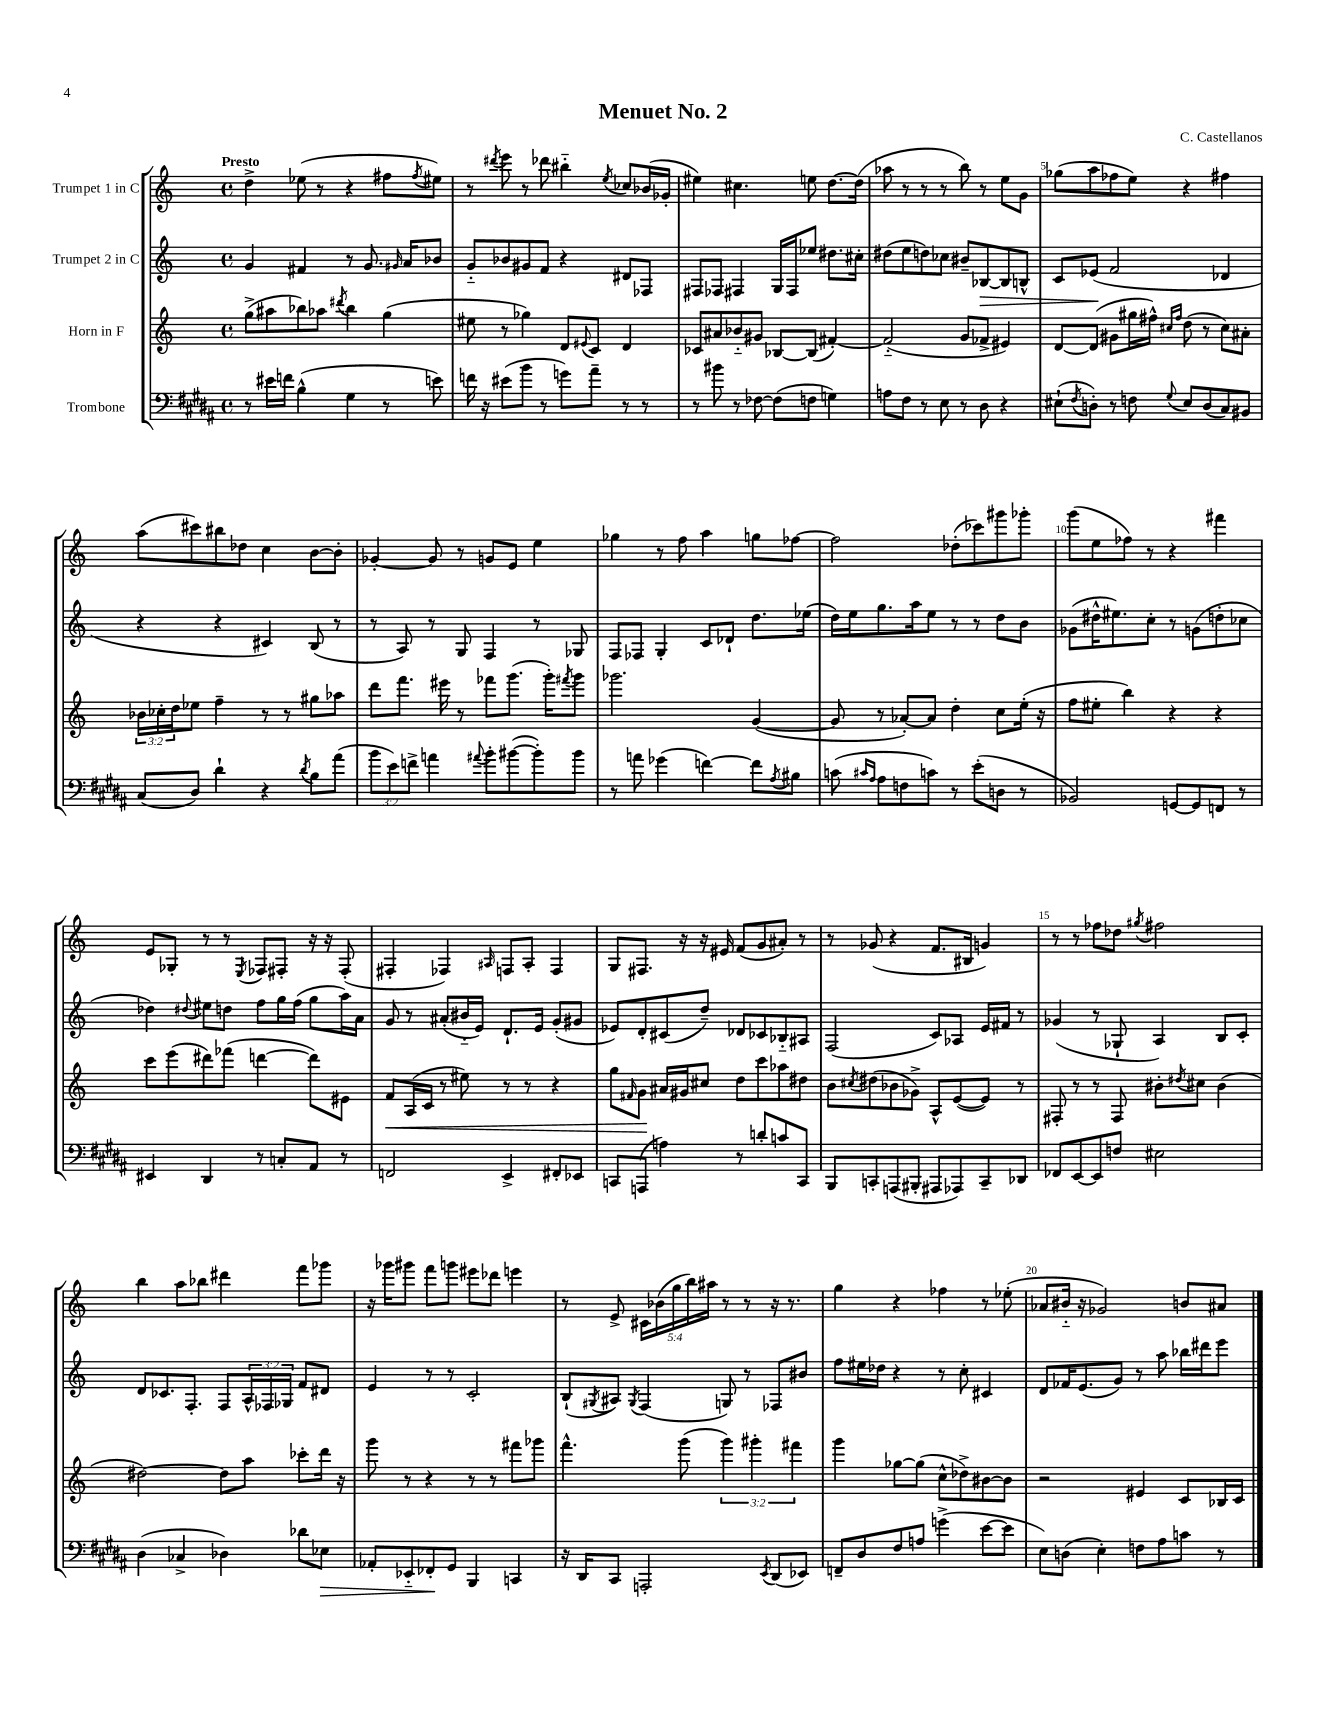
\header { title = "Menuet No. 2" composer = "C. Castellanos" }
<<
\new StaffGroup <<
\new Staff = "s0" \with { instrumentName = "Trumpet 1 in C" } {
    \clef treble \key c \major \defaultTimeSignature \time 4/4 \override Staff.TupletNumber.text = #tuplet-number::calc-fraction-text \tempo "Presto"
    d''4-> ees''8( r8 r4 fis''8 \acciaccatura { fis''8 } eis''8) |
    r8 \acciaccatura { dis'''8 } e'''8 r8 des'''8 bis''4-_ \acciaccatura { e''8 } ces''8 bes'16( ges'16-. |
    eis''4) cis''4. e''8 d''8.~ d''16( |
    aes''8 r8 r8 r8 b''8) r8 e''8 g'8 |
    ges''8( a''8 fes''8 e''8) r4 fis''4 |
    a''8( cis'''8) bis''8 des''8 c''4 b'8~ b'8-. |
    ges'4~-. ges'8 r8 g'8 e'8 e''4 |
    ges''4 r8 f''8 a''4 g''8 fes''8~ |
    fes''2 des''8-.( ces'''8) gis'''8 ges'''8-. |
    g'''8( e''8 fes''8) r8 r4 fis'''4 |
    e'8 ges8-. r8 r8 \acciaccatura { e8 } fes8 fis8-. r16 r16 fis8-.( |
    fis4-. fes4) \grace { ais16 } f8 ais8-. f4 |
    g8 fis8. r16 r16 eis'16 f'8( g'8 ais'8-.) r8 |
    r8 ges'8( r4 f'8. bis16 g'4) |
    r8 r8 fes''8 des''8 \acciaccatura { gis''8 } fis''2 |
    b''4 a''8 bes''8 dis'''4 f'''8 ges'''8 |
    r16 ges'''16 gis'''8 f'''8 g'''8 eis'''8 des'''8 e'''4 |
    r8 e'8-> \tuplet 5/4 { cis'16 bes'16( g''16 b''16) ais''16 } r8 r8 r16 r8. |
    g''4 r4 fes''4 r8 ees''8-.( |
    aes'8 bis'16-_ r16 ges'2) b'8 ais'8 \bar "|." |
}
\new Staff = "s1" \with { instrumentName = "Trumpet 2 in C" } {
    \clef treble \key c \major \defaultTimeSignature \time 4/4 \override Staff.TupletNumber.text = #tuplet-number::calc-fraction-text
    g'4 fis'4 r8 g'8. \grace { gis'16 } a'16 bes'8 |
    g'8-_ bes'8 gis'8 f'8 r4 dis'8 fes8 |
    fis8 fes8 fis4 g16 fis16 ees''8 dis''8. cis''16-. |
    dis''8( e''8 d''8) ces''8 bis'8-- bes8~\> bes8 b8-^ |
    c'8 ees'8\!( f'2 des'4 |
    r4 r4 cis'4) b8( r8 |
    r8 a8) r8 g8 f4 r8 ges8 |
    f8 fes8 g4-. c'8 des'8-! d''8. ees''16( |
    d''16) e''16 g''8. a''16 e''8 r8 r8 d''8 b'8 |
    ges'8( dis''16-^ eis''8.) c''8-. r8 g'8( d''8-. ces''8 |
    des''4) \appoggiatura { dis''8 } eis''8 d''8 f''8 g''16 f''16( g''8 a''16) a'16 |
    g'8 r8 ais'8-.( bis'16-_ e'16) d'8.-! e'16 g'8-.( gis'8 |
    ees'8) d'8-. cis'8( d''8--) des'8 ces'8 bes8-_ ais8 |
    f2( c'8) aes8 e'16 fis'16 r8 |
    ges'4( r8 ges8-! a4) b8 c'8-. |
    d'8 ces'8. f8.-. f8 \tuplet 3/2 { a16-^ fes16 ges16 } f'8 dis'8 |
    e'4 r8 r8 c'2-. |
    b8-!( \acciaccatura { gis8 } ais8) \acciaccatura { gis8 } f4( g8) r8 fes8 bis'8 |
    f''8 eis''16 des''16 r4 r8 c''8-. cis'4 |
    d'8 fes'16 e'8.( g'8) r8 a''8 bes''16 dis'''16 e'''8 \bar "|." |
}
\new Staff = "s2" \with { instrumentName = "Horn in F" } {
    \clef treble \key c \major \defaultTimeSignature \time 4/4 \override Staff.TupletNumber.text = #tuplet-number::calc-fraction-text
    g''8->( ais''8 bes''8) aes''8 \acciaccatura { dis'''8 } bes''4 g''4( |
    eis''8 r8 ges''4) d'8 \appoggiatura { eis'8 } c'8 d'4 |
    ces'8 ais'8 bes'8-_ gis'8 bes8~ bes8( fis'4~-.) |
    fis'2-_( g'8 fes'8-> eis'4) |
    d'8~ d'8( gis'8 gis''16 fis''16-^) \grace { cis''16 fis''16 } d''8( r8 cis''8) ais'8-. |
    \tuplet 3/2 { bes'16 ces''16-. d''16 } ees''8 f''4-- r8 r8 gis''8 aes''8 |
    d'''8 f'''8. eis'''16 r8 fes'''8 g'''8.( g'''16-.) \acciaccatura { fis'''8 } g'''8 |
    ges'''2. g'4~( |
    g'8 r8 aes'8~-.) aes'8 d''4-. c''8 e''16-.( r16 |
    f''8 eis''8-. b''4) r4 r4 |
    c'''8 e'''8( dis'''8) fes'''8( d'''4~ d'''8) eis'8 |
    f'8\< a16( c'16 r8 eis''8) r8 r8 r4 |
    g''8 \grace { fis'16 } g'8\! ais'16 gis'16 cis''8 d''8 c'''8 aes''8 dis''8 |
    b'8 \acciaccatura { cis''8 } dis''8( bes'8 ges'8->) a8-^ e'8~( e'8) r8 |
    fis8-. r8 r8 fis8 bis'8-. \acciaccatura { dis''8 } cis''8 bis'4( |
    dis''2~) dis''8 a''8 ces'''8-. d'''16 r16 |
    g'''8 r8 r4 r8 r8 fis'''8 ges'''8 |
    f'''4.-^ g'''8( \tuplet 3/2 { g'''4) gis'''4-. fis'''4 } |
    g'''4 ges''8~ ges''8( c''8-^ des''8->) bis'8~ bis'8 |
    r2 eis'4 c'8 bes16 c'16 \bar "|." |
}
\new Staff = "s3" \with { instrumentName = "Trombone" } {
    \clef bass \key b \major \defaultTimeSignature \time 4/4 \override Staff.TupletNumber.text = #tuplet-number::calc-fraction-text
    r8 eis'16 f'16 b4-^( gis4 r8 e'8) |
    f'16 r16 eis'8( b'8 r8 g'8) ais'8-- r8 r8 |
    r8 bis'8 r8 fes8~ fes8( f8 g4) |
    a8 fis8 r8 e8 r8 dis8 r4 |
    eis8-!( \acciaccatura { fis8 } d8-.) r8 f8 \appoggiatura { gis8 } eis8 d8( cis8) bis,8 |
    cis8( dis8) dis'4-! r4 \acciaccatura { dis'8 } b8 ais'8( |
    \tuplet 3/2 { b'8 e'8) f'8-> } a'4 \appoggiatura { ais'8 } b'8-. bis'8~( bis'8-.) bis'8 |
    r8 a'8 ges'4( f'4~) f'8 \acciaccatura { ais8 } bis8 |
    c'8( \grace { cis'16 ais16 } ais8 f8 c'8) r8 e'8-.( d8 r8 |
    bes,2) g,8~ g,8 f,8 r8 |
    eis,4 dis,4 r8 c8-. ais,8 r8 |
    f,2 e,4-> fis,8-. ees,8 |
    c,8 a,,8( a4) r8 d'8-. c'8 c,8 |
    b,,8 c,8-. a,,8( bis,,8-. ais,,8 aes,,8) c,8-- des,8 |
    fes,8 e,8~ e,8 f8 eis2 |
    dis4( ces4-> des4) des'8 ees8\> |
    aes,8-. ees,8-_ fes,8-.\! gis,8 b,,4 c,4 |
    r16 dis,16 cis,8 a,,2-. \acciaccatura { e,8 } dis,8( ees,8) |
    f,8-- dis8 fis8 a8 g'4->( e'8~ e'8 |
    e8) d8( e4-.) f8 ais8 c'8 r8 \bar "|." |
}
>>
>>
\layout { \context { \Score \override BarNumber.break-visibility = ##(#f #t #t) barNumberVisibility = #(every-nth-bar-number-visible 5) } }
